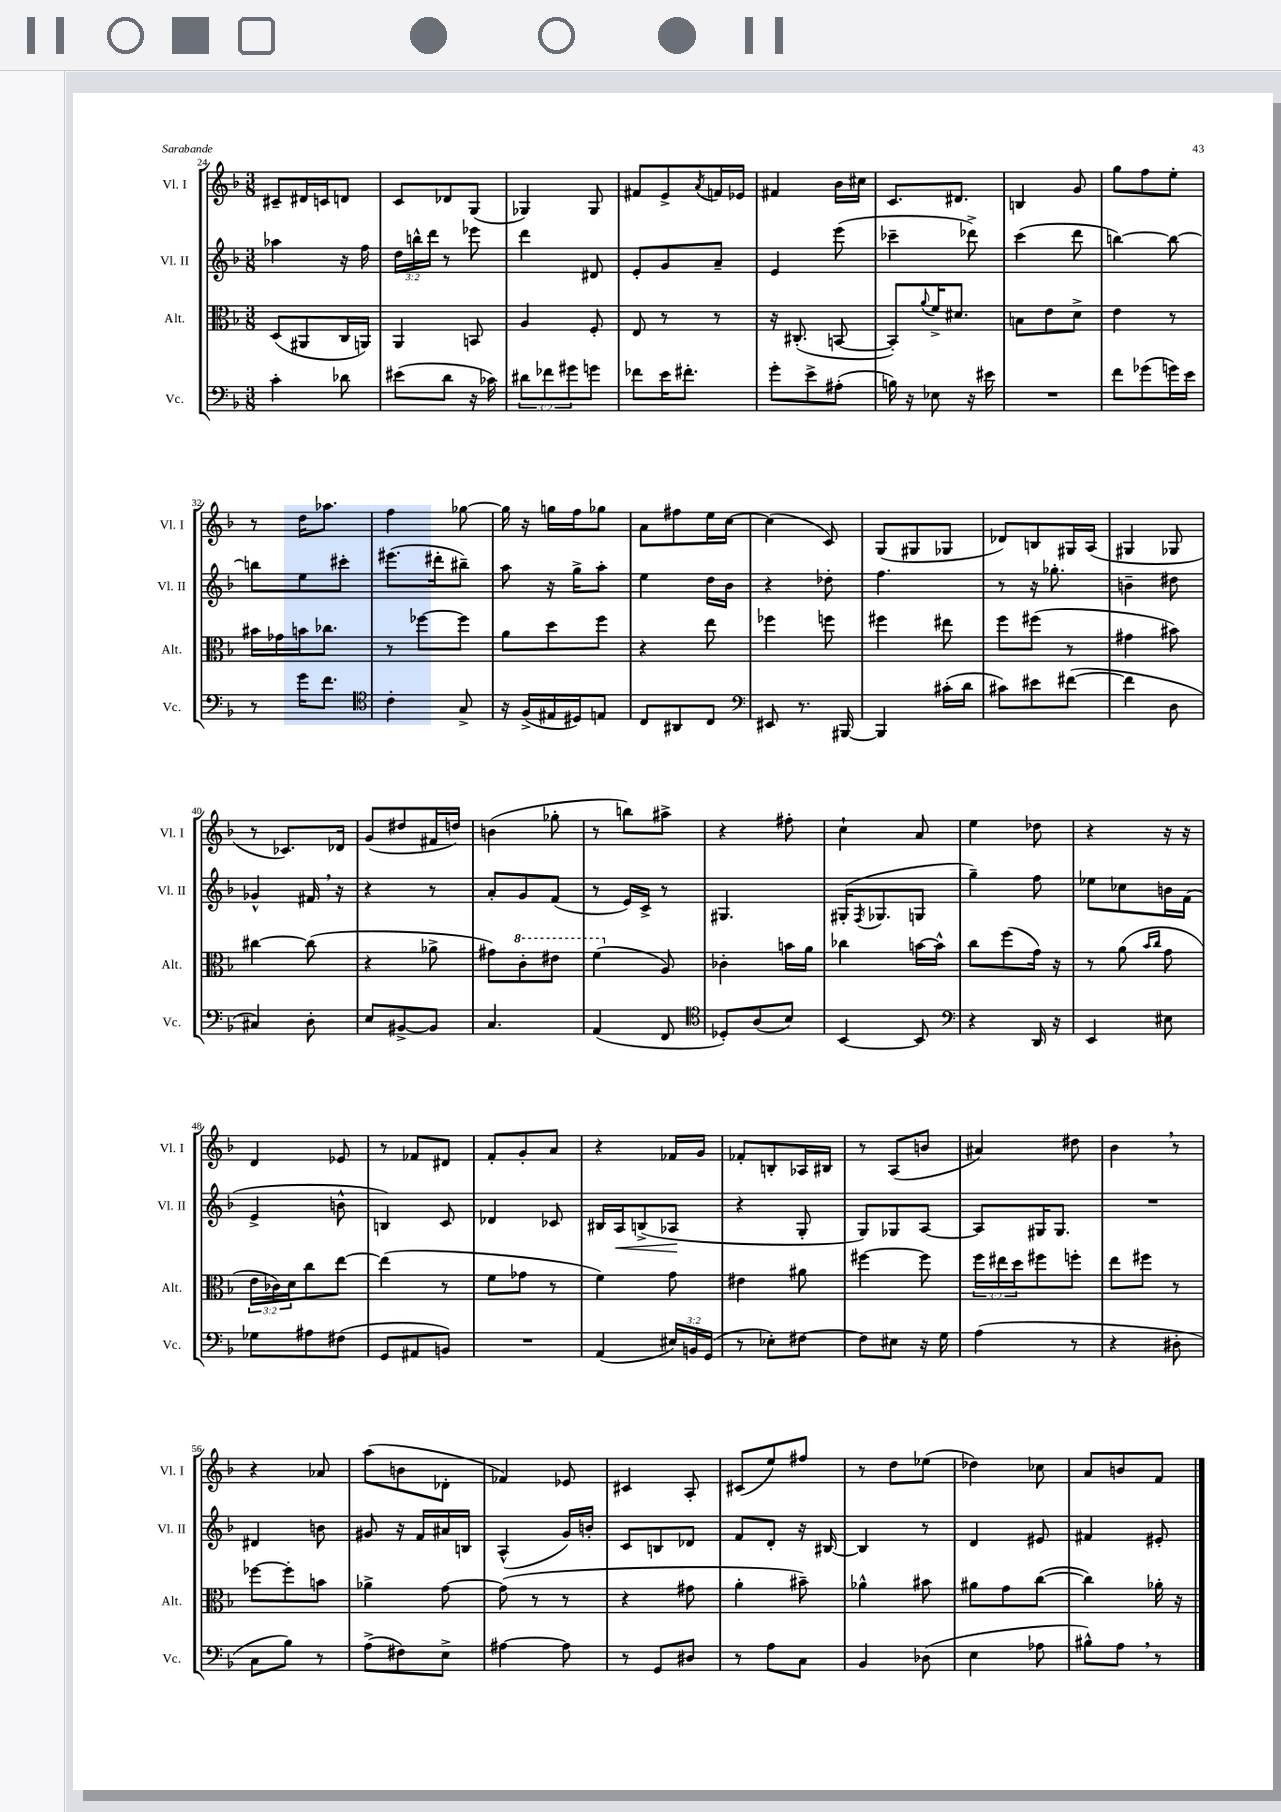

**kern	**kern	**kern	**kern
*staff4	*staff3	*staff2	*staff1
*clefF4	*clefC3	*clefG2	*clefG2
*k[b-]	*k[b-]	*k[b-]	*k[b-]
*M3/8	*M3/8	*M3/8	*M3/8
4c'	(8D	4aa-	8c#~
.	8AA#	.	16d#
.	.	.	16c
8d-	16C	16r	8d
.	16AA)	16ff	.
=	=	=	=
(8e#	4AA	24dd	8c
.	.	24bb^^	.
.	.	24ddd	.
8d	.	8r	8d-
16r	8BB	8eee-	(8G
16c-)	.	.	.
=	=	=	=
12d#	4A	4ddd	4G-)
12f-	.	.	.
12g#	.	.	.
8g	8F'	8d#	8G-
=	=	=	=
8f-	8E	8e'	8f#
16e	8r	8g	8e^
8.f#'	.	.	.
.	.	.	8qa
.	8r	8a~	16f
.	.	.	16e-
=	=	=	=
8g'	16r	4e	4f#
.	(8.C#'	.	.
8e^	.	.	.
(8A#'	[8BB	(8eee	16b-
.	.	.	16cc#
=	=	=	=
16B)	8BB'])	4ccc-~	8.c
16r	.	.	.
.	8qqa	.	.
8E-	16f^	.	.
.	8.d#	.	8.d#
16r	.	8ddd-^)	.
16e#	.	.	.
=	=	=	=
4.r	8B	(4ccc	4B
.	8e	.	.
.	8d^	8ddd	8g
=	=	=	=
8f	4e	[4bb)	8gg
(8g-	.	.	8ff
16g)	8r	8bb_	8ee'
16e	.	.	.
=	=	=	=
8r	16b#	8bb]	8r
.	16g-	.	.
16g	16b	8ee	16dd
8.f	8.cc-	.	8.aa-
.	.	8ccc#'	.
=	=	=	=
*clefC4	*	*	*
4c'	8r	(8.eee#	4ff
.	[8ff-	.	.
.	.	16ddd#'	.
8G^	8ff-]	8bb#~)	[8gg-
=	=	=	=
16r	8a	8aa	16gg-]
(16F^	.	.	16r
16E#	8dd	16r	16gg
16D#)	.	16gg^	16ff
8E	8ff	8aa'	8gg-
=	=	=	=
8C	4r	4ee	8a
8AA#	.	.	8ff#
8C	8ee	16dd	16ee
.	.	16b-	[16cc
=	=	=	=
*clefF4	*	*	*
8EE#	4ff-	4r	(4cc]
8.r	.	.	.
.	8ff	8dd-'	8c)
[16BBB#	.	.	.
=	=	=	=
4BBB#]	4ff#	4.ff	(8G
.	.	.	8G#
(16c#'	8ee#	.	8G-
16d	.	.	.
=	=	=	=
8c#)	8ff	8r	8d-)
8e#	(8ff#	16r	8B
.	.	8.gg-'	.
([8f#	8r	.	16G#
.	.	.	(16A
=	=	=	=
4f#]	4g#	4b~	4G#
8D	8b#)	8dd#	8G-
=	=	=	=
4C#)	[4cc#	4g-^^	8r
.	.	.	8.c-)
8D'	(8cc#]	16f#	.
.	.	16r	16d-
=	=	=	=
8E	4r	4r	(8g
[8BB#^	.	.	8dd#
8BB#]	8a-^	8r	16f#
.	.	.	16dd)
=	=	=	=
4.C	8g#)	8a'	(4b
.	8cc'	8g	.
.	8ee#	(8f	8gg-'
=	=	=	=
(4AA	(4ff	8r	8r
.	.	16e)	8bb)
.	.	16c^	.
8FF	8A)	8r	8aa#^
=	=	=	=
*clefC4	*	*	*
8D-')	4c-'	4.G#	4r
(8A	.	.	.
8B-)	16b	.	8ff#'
.	16a	.	.
=	=	=	=
[4BB-	4cc-	(16G#'	4cc`
.	.	8qF	.
.	.	8.G-	.
8BB-]	[16b	8G	8a
.	16b^^]	.	.
=	=	=	=
*clefF4	*	*	*
4r	8cc	4gg~)	4ee
.	(8ff	.	.
16DD	16g)	8ff	8dd-
16r	16r	.	.
=	=	=	=
4EE	8r	8ee-	4r
.	(8a	8cc-	.
.	16qqb-	.	.
.	16qqcc	.	.
8E#	8g	16b	16r
.	.	(16f	16r
=	=	=	=
8G-	24e	4e^	4d
.	24c-)	.	.
.	24d	.	.
8A#	8cc	.	.
(8F#	[8ee	8b^^	8e-
=	=	=	=
8GG	(4ee]	4B)	8r
8AA#	.	.	8f-
8BB)	8r	8c	8d#
=	=	=	=
4.r	8f	4d-	8f'
.	8g-	.	8g'
.	8r	8c-	8a
=	=	=	=
(4AA	4f)	16B#	4r
.	.	16A	.
.	.	(8B^	.
24E#)	8g	8A-	16f-
24BB	.	.	.
.	.	.	16g
(24GG	.	.	.
=	=	=	=
8r	4e#	4r	8f-'
8E-')	.	.	8B'
[8F#	8a#	8G'	16A-
.	.	.	16B#
=	=	=	=
8F#]	[4ff#	8G)	8r
8E#	.	8G-	(8A
16r	8ff#]	[8A	8b
16G	.	.	.
=	=	=	=
(4A	24ff	8A]	4a#)
.	24ee#	.	.
.	24dd	.	.
.	8ff#	16G#	.
.	.	8.G#	.
8r	8ff'	.	8dd#
=	=	=	=
4r	8ee	4.r	4b-
.	8ff#	.	.
8D#'	8r	.	8r
=	=	=	=
8C	[8ff-	4d#	4r
8B-)	8ff-']	.	.
8r	8b	8b	8a-
=	=	=	=
(8A^	4a-^	8g#	(8aa
8F#)	.	16r	8b
.	.	16f	.
8E^	[8g	16a#	8d-'
.	.	16B	.
=	=	=	=
[4A#	(8g]	(4A^^	4f-)
.	8r	.	.
8A#]	8r	16g)	8e-
.	.	16b'	.
=	=	=	=
8r	4r	8c	4c#
8GG	.	8B	.
8D#	8g#	8d-	8A'
=	=	=	=
8r	4a'	8f	(8c#
8A	.	8d'	8ee)
8C	8b#~)	16r	8ff#
.	.	[16B#	.
=	=	=	=
4BB-	4a-^^	4B#]	8r
.	.	.	8dd
(8D-	8b#	8r	(8ee-
=	=	=	=
4E	8a#	4d	4dd-)
.	8g	.	.
8A-	([8cc	8e#	8cc-
=	=	=	=
8B#^^)	4cc])	4f#	8a
8A	.	.	8b
8r	16a-'	8e#'	8f
.	16r	.	.
==	==	==	==
*-	*-	*-	*-
